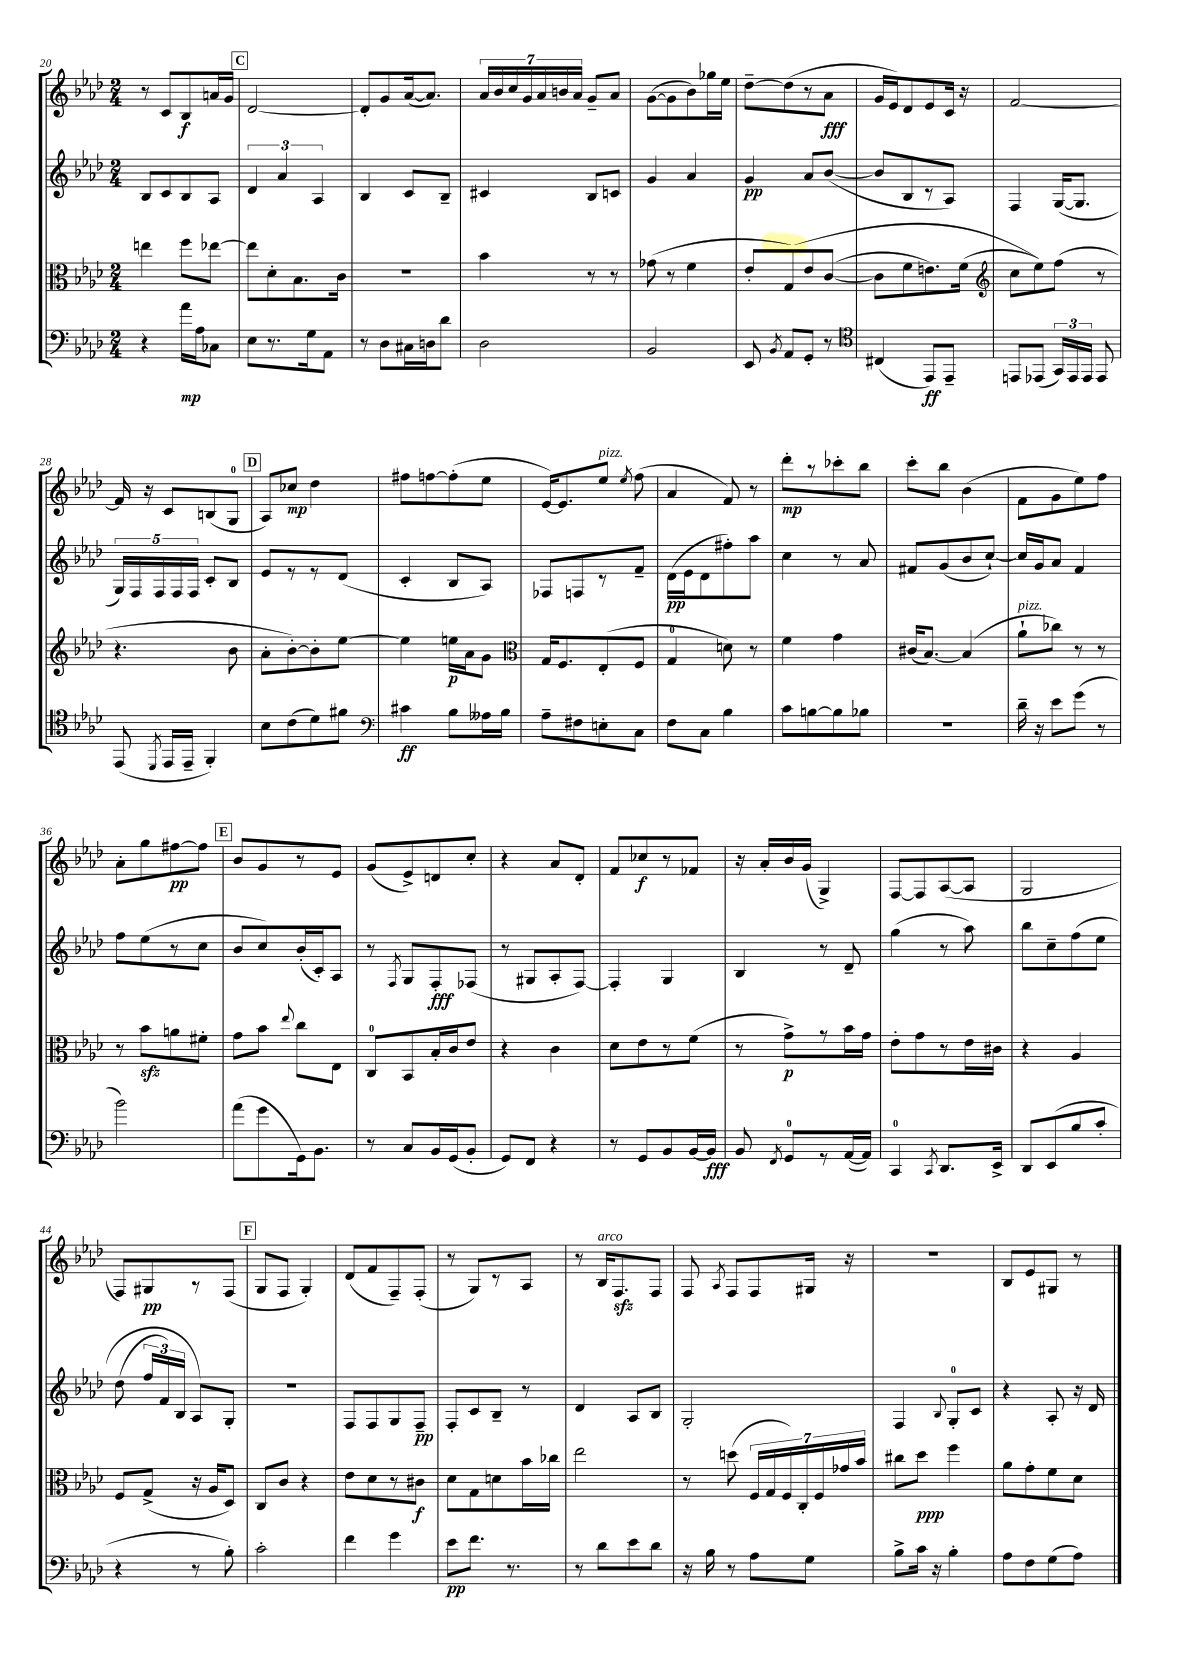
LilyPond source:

<<
\new StaffGroup <<
\new Staff = "s0" {
    \clef treble \key aes \major \numericTimeSignature \time 2/4
    \autoBeamOff r8 c'8[ bes8\f a'16 g'16] |
    \mark \markup { \box "C" } des'2~ |
    des'8[-. g'8 aes'16~( aes'8.]) |
    \tuplet 7/4 { aes'16[ bes'16 c''16 g'16 aes'16 b'16 aes'16] } g'8[-- aes'8] |
    g'8[~( g'8 bes'8) ges''16 ees''16] |
    des''8[~-- des''8( r8 aes'8]\fff |
    g'16[ ees'16) des'8 ees'8 c'16] r16 |
    f'2~ |
    f'16 r16 c'8[ b8( g8]-0 |
    \mark \markup { \box "D" } aes8[) ces''8]\mp des''4 |
    fis''8[ f''8~ f''8-.( ees''8] |
    ees'16[~) ees'8. ees''8]^\markup { \italic "pizz." } \acciaccatura { ees''8 } f''8( |
    aes'4 f'8) r8 |
    des'''8[-.\mp r8 ces'''8-. bes''8] |
    c'''8[-. bes''8] bes'4( |
    f'8[ g'8 ees''8) f''8] |
    aes'8[-. g''8 fis''8~\pp fis''8] |
    \mark \markup { \box "E" } bes'8[ g'8 r8 ees'8] |
    g'8[( ees'8->) d'8 c''8]-. |
    r4 aes'8[ des'8]-. |
    f'8[ ces''8\f r8 fes'8] |
    r16 aes'16[-. bes'16 g'16]( g4->) |
    f8[~ f8 aes8~( aes8] |
    g2 |
    f8[) gis8\pp r8 f8]( |
    \mark \markup { \box "F" } g8[ f8] g4-.) |
    des'8[( f'8 f8--) f8]-.( |
    r8 g8[) r8 aes8] |
    r8 bes16[^\markup { \italic "arco" } f8.\sfz f8] |
    f8 \acciaccatura { aes8 } f8[ f8 gis16] r16 |
    R2 |
    bes8[ ees'8 gis8] r8 \bar "|." |
}
\new Staff = "s1" {
    \clef treble \key aes \major \numericTimeSignature \time 2/4
    \autoBeamOff bes8[ c'8 bes8 aes8] |
    \mark \markup { \box "C" } \tuplet 3/2 { des'4 aes'4 aes4 } |
    bes4 c'8[ bes8]-- |
    cis'4 bes8[ c'8] |
    g'4 aes'4 |
    g'4\pp aes'8[ bes'8]~( |
    bes'8[ bes8 r8 aes8]) |
    f4 g16[~( g8.] |
    \tuplet 5/4 { g16[) f16 f16 f16 f16] } c'8[-. bes8] |
    \mark \markup { \box "D" } ees'8[ r8 r8 des'8]( |
    c'4-. bes8[ aes8]) |
    fes8[ f8 r8 f'8]-- |
    des'16[\pp( ees'16 des'8 fis''8-.) aes''8] |
    c''4 r8 aes'8 |
    fis'8[ g'8( bes'8 c''8]~-!) |
    c''16[ g'16 aes'8] f'4 |
    f''8[ ees''8( r8 c''8] |
    \mark \markup { \box "E" } bes'8[ c''8) bes'16-.( c'16-.) aes8] |
    r8 \acciaccatura { f8 } g8[ f8-.\fff fes8]( |
    r8 gis8[ aes8-. f8]~) |
    f4-. g4 |
    bes4 r8 des'8-- |
    g''4( r8 aes''8) |
    bes''8[ c''8-- f''8\( ees''8] |
    des''8( \tuplet 3/2 { f''16[ f'16) bes16] } aes8[\) g8]-. |
    \mark \markup { \box "F" } r2 |
    f8[ f8 g8 f8]--\pp |
    f8[-. c'8 bes8]-- r8 |
    des'4 aes8[ bes8] |
    g2-. |
    f4 \appoggiatura { bes8 } g8[-0-. c'8] |
    r4 aes8-. r16 des'16 \bar "|." |
}
\new Staff = "s2" {
    \clef alto \key aes \major \numericTimeSignature \time 2/4
    \autoBeamOff e''4 f''8[ ees''8]~ |
    \mark \markup { \box "C" } ees''8[ des'8-. bes8. c'16] |
    R2 |
    bes'4 r8 r8 |
    ges'8( r8 f'4 |
    ees'8[-. g8)\( ees'8 c'8]~( |
    c'8[ f'8 e'8.) f'16]( |
    \clef treble c''8[ ees''8)\) f''8]( r8 |
    r4. bes'8 |
    \mark \markup { \box "D" } aes'8[-. bes'8~-.) bes'8-. ees''8]~ |
    ees''4 e''16[\p aes'16 g'8] |
    \clef alto g16[ f8. ees8-.( f8] |
    g4-0 d'8) r8 |
    f'4 g'4 |
    cis'16[( bes8.]~) bes4( |
    aes'8[-!^\markup { \italic "pizz." } ces''8]) r8 r8 |
    r8 bes'8[\sfz a'8 fis'8]-. |
    \mark \markup { \box "E" } g'8[ bes'8] \appoggiatura { ees''8 } c''8[ ees8] |
    c8[-0 bes,8 bes16-. c'16 ees'8] |
    r4 c'4 |
    des'8[ ees'8 r8 f'8]( |
    r8 g'8[->\p) r8 bes'16 g'16] |
    ees'8[-. g'8 r8 ees'16 cis'16] |
    r4 aes4 |
    f8[ g8]->( r16 aes16[ des8]) |
    \mark \markup { \box "F" } c8[ c'8] r4 |
    ees'8[ des'8 r8 cis'8]\f |
    des'8[ g8 d'8 bes'16 ces''16] |
    ees''2 |
    r8 d''8( \tuplet 7/4 { f16[ g16 f16) c16-. f16 ges'16 bes'16] } |
    cis''8[ des''8]\ppp f''4 |
    aes'8[ g'8-. f'8 des'8] \bar "|." |
}
\new Staff = "s3" {
    \clef bass \key aes \major \numericTimeSignature \time 2/4
    \autoBeamOff r4 aes'16[\mp aes16 ces8] |
    \mark \markup { \box "C" } ees8[ r8. g16 aes,8] |
    r8 des8[ cis16 d16 des'8] |
    des2 |
    bes,2 |
    ees,8 \acciaccatura { bes,8 } aes,8[ g,8]-. r8 |
    \clef tenor cis4( ees,8[\ff) ees,8]-- |
    e,8[ ees,8]( \tuplet 3/2 { g,16[) ees,16 ees,16] } ees,8 |
    ees,8( \acciaccatura { des,8 } ees,16[ ees,16]-- f,4-.) |
    \mark \markup { \box "D" } bes8[ c'8( des'8) fis'8] |
    \clef bass cis'4\ff bes8[ aeses16 bes16] |
    aes8[-- fis8 e8-. c8] |
    f8[ c8] bes4 |
    c'8[ b8~ b8 bes8] |
    R2 |
    des'16-- r16 ees'8[ g'8]( r8 |
    bes'2) |
    \mark \markup { \box "E" } aes'8[( g'8 g,16) bes,8.] |
    r8 c8[ bes,16 g,16( bes,8]-. |
    g,8[) f,8] r4 |
    r8 g,8[ bes,8 bes,16~ bes,16]\fff |
    bes,8 \acciaccatura { f,8 } g,8[-0 r8 aes,16~( aes,16]) |
    c,4-0 \acciaccatura { c,8 } des,8.[ ees,16]-> |
    des,8[ ees,8( bes8 c'8]-. |
    r4 r8 bes8-.) |
    \mark \markup { \box "F" } c'2-. |
    f'4 g'4 |
    ees'8[\pp f'8.] r8. |
    r8 des'8[ ees'8 des'8] |
    r16 bes16 r8 aes8[ g8] |
    bes8[-> c'16] r16 bes4-. |
    aes8[ f8 g8( aes8]) \bar "|." |
}
>>
>>
\layout { \context { \Score currentBarNumber = #20 } }
